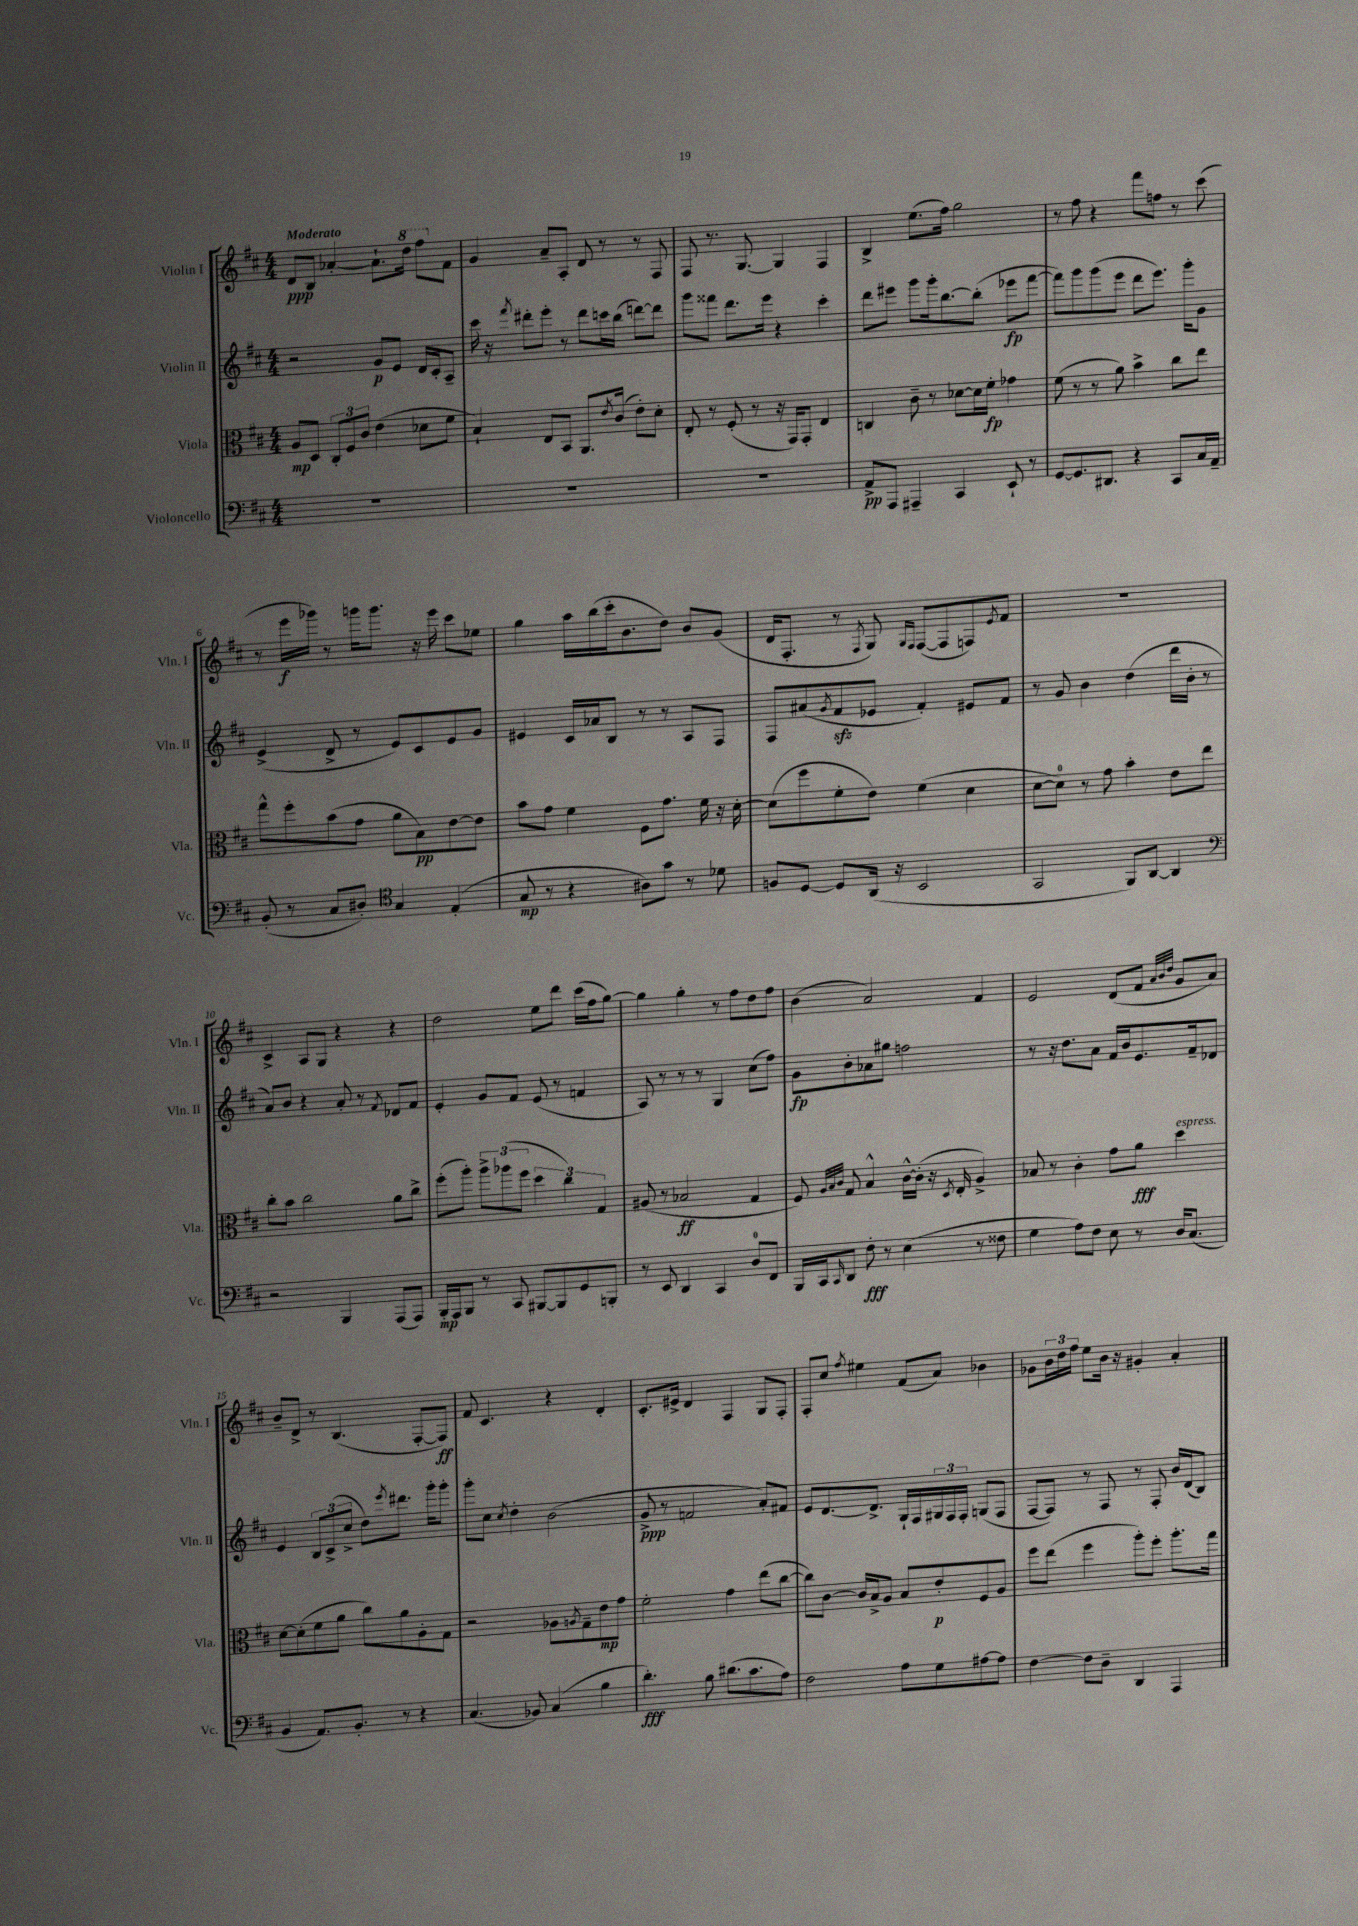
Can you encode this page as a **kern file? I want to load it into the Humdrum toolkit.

**kern	**dynam	**kern	**dynam	**kern	**dynam	**kern	**dynam
*part4	*part4	*part3	*part3	*part2	*part2	*part1	*part1
*staff4	*staff4	*staff3	*staff3	*staff2	*staff2	*staff1	*staff1
*I"Violoncello	*	*I"Viola	*	*I"Violin II	*	*I"Violin I	*
*I'Vc.	*	*I'Vla.	*	*I'Vln. II	*	*I'Vln. I	*
*clefF4	*	*clefC3	*	*clefG2	*	*clefG2	*
*k[f#c#]	*	*k[f#c#]	*	*k[f#c#]	*	*k[f#c#]	*
*M4/4	*	*M4/4	*	*M4/4	*	*M4/4	*
=1	=1	=1	=1	=1	=1	=1	=1
!	!	!	!	!	!	!LO:TX:a:B:t=Moderato	!
1r	.	8A/L	mp	2r	.	8d/L	ppp
.	.	8D/J	.	.	.	8B/J	.
.	.	12C#'/L	.	.	.	[4a-X'/	.
.	.	12F#/	.	.	.	.	.
.	.	12c#/J	.	.	.	.	.
.	.	(4e\	.	8g/L	p	8.a-`\L]	.
.	.	.	.	8e/J	.	.	.
*	*	*	*	*	*	*8va	*
.	.	.	.	.	.	16ddd\Jk	.
.	.	8d-X\L	.	16d/LL	.	8fff#\L	.
.	.	.	.	16c#'/J	.	.	.
*	*	*	*	*	*	*X8va	*
.	.	8f#\J	.	8A~/J	.	8f#\J	.
=2	=2	=2	=2	=2	=2	=2	=2
1r	.	4B`/)	.	16ccc#\	.	4g/	.
.	.	.	.	16r	.	.	.
.	.	.	.	8qfff#/	.	.	.
.	.	.	.	8ddd#X'\L	.	.	.
.	.	8E/L	.	8eee'\J	.	8a~/L	.
.	.	8BB/J	.	8r	.	8A'/J	.
.	.	8.AA/L	.	8ddd#\L	.	8d/	.
.	.	.	.	16cccn\L	.	8r	.
.	.	8qe/	.	.	.	.	.
.	.	(16c#/Jk	.	(16bb\JJ	.	.	.
.	.	8e'\L)	.	[8dddn\L)	.	8r	.
.	.	8d'\J	.	8ddd\J]	.	8F#/	.
=3	=3	=3	=3	=3	=3	=3	=3
1r	.	8E'/	.	8ggg\L	.	8F#/	.
.	.	8r	.	8fff##X\J	.	8.r	.
.	.	(8F#'/	.	8.ddd\L	.	.	.
.	.	.	.	.	.	[8.G/	.
.	.	8r	.	.	.	.	.
.	.	.	.	16eee\Jk	.	.	.
.	.	16r	.	4r	.	4G/]	.
.	.	16GG/KL)	.	.	.	.	.
.	.	8GG'/J	.	.	.	.	.
.	.	4E/	.	4ccc#'\	.	4F#/	.
=4	=4	=4	=4	=4	=4	=4	=4
8AA^/L	pp	4Cn/	.	8ddd\L	.	4B^/	.
8AAA/J	.	.	.	8eee#X\J	.	.	.
4AAA#X~/	.	8c#~\	.	8ggg\L	.	(8.ee\L	.
.	.	8r	.	16ggg'\k	.	.	.
.	.	.	.	[8.bb\	.	16ff#\Jk)	.
4CC#/	.	[8d-X\L	.	.	.	2gg\	.
.	.	16d-\L]	.	(8bb'\J]	.	.	.
.	.	16f#'\JJ	fp	.	.	.	.
8EE`/	.	4g-X\	.	8eee-X\L	fp	.	.
8r	.	.	.	[8fff#\J	.	.	.
=5	=5	=5	=5	=5	=5	=5	=5
[8GG/L	.	(8f#\	.	8fff#\L])	.	8r	.
8.GG/]	.	8r	.	8ggg\	.	8ff#\	.
.	.	8r	.	(8ggg\	.	4r	.
8.DD#X/J	.	.	.	.	.	.	.
.	.	8a\)	.	8eee\J	.	.	.
4r	.	4b^\	.	8ddd\L	.	8fff#\L	.
.	.	.	.	8.eee\J)	.	8ffn\J	.
8CC#/L	.	8cc#\L	.	.	.	8r	.
.	.	.	.	16ggg'\KL	.	.	.
16C#/L	.	8ee\J	.	8g\J	.	(8ccc#\	.
16AA~/JJ	.	.	.	.	.	.	.
!!LO:LB:g=z
=6	=6	=6	=6	=6	=6	=6	=6
(8BB'/	.	8gg^^\L	.	(4e^/	.	8r	.
8r	.	8ff#'\	.	.	.	16eee\LL	f
.	.	.	.	.	.	16ggg-X\JJ)	.
8C#/L	.	(8b\	.	8d^/	.	8r	.
8D#X'/J)	.	8g\J	.	8r	.	16gggn\KL	.
.	.	.	.	.	.	8.ggg\J	.
*clefC4	*	*	*	*	*	*	*
4G/	.	8a\L	.	8e/L)	.	.	.
.	.	8B\)	pp	8c#/	.	16r	.
.	.	.	.	.	.	16eee\	.
(4E'/	.	[8e\	.	8e/	.	8ccc#\L	.
.	.	8e\J]	.	8g/J	.	8ee-X\J	.
=7	=7	=7	=7	=7	=7	=7	=7
8G/	mp	8b\L	.	4e#X/	.	4gg\	.
8r	.	8g\J	.	.	.	.	.
4r	.	4f#\	.	16c#/LL	.	16aa\LL	.
.	.	.	.	16a-X/J	.	(16bb\	.
.	.	.	.	8B/J	.	16ccc#'\J	.
.	.	.	.	.	.	8.b\	.
8A#X\L)	.	8F#\L	.	8r	.	.	.
8g\J	.	8.g\J	.	8r	.	8dd\J)	.
8r	.	.	.	8A/L	.	8b/L	.
.	.	16f#\	.	.	.	.	.
8d-X\	.	16r	.	8F#/J	.	(8g/J	.
.	.	[16d'\	.	.	.	.	.
=8	=8	=8	=8	=8	=8	=8	=8
8Fn/L	.	(8d\L]	.	8F#/L	.	16d/KL	.
.	.	.	.	.	.	8.F#'/J	.
[8D/J	.	8ff#\	.	(8a#X/	.	.	.
.	.	.	.	8qg/	.	.	.
8D/L]	.	8f#'\	.	8f#zz/	.	8r	.
.	.	.	.	.	.	8qF#/	.
(16AA/Jk	.	8e\J)	.	8e-X/J	.	8G/)	.
16r	.	.	.	.	.	.	.
.	.	.	.	.	.	16qqG/LL	.
.	.	.	.	.	.	16qqF#/JJ	.
2BB/	.	(4f#\	.	4f#'/)	.	([8F#/L	.
.	.	.	.	.	.	8F#/]	.
.	.	4d\	.	8e#X/L	.	8Fn/)	.
.	.	.	.	.	.	8qe/	.
.	.	.	.	8f#/J	.	8f#/J	.
=9	=9	=9	=9	=9	=9	=9	=9
2GG/	.	[8d\L	.	8r	.	1r	.
.	.	8d\J])	.	8g/	.	.	.
.	.	8r	.	4b\	.	.	.
.	.	8g\	.	.	.	.	.
8FF#/L)	.	4b'\	.	(4dd\	.	.	.
[8AA/J	.	.	.	.	.	.	.
4AA/]	.	8e\L	.	16ddd\LL	.	.	.
.	.	.	.	16b'\JJ	.	.	.
.	.	8ee\J	.	8r	.	.	.
!!LO:LB:g=z
=10	=10	=10	=10	=10	=10	=10	=10
*clefF4	*	*	*	*	*	*	*
2r	.	8cc#'\L	.	8a/L)	.	4c#^/	.
.	.	8b\J	.	8b/J	.	.	.
.	.	2cc#\	.	4r	.	8A/L	.
.	.	.	.	.	.	8G/J	.
4BBB/	.	.	.	8a'/	.	4r	.
.	.	.	.	8r	.	.	.
.	.	.	.	8qf#/	.	.	.
(8AAA/L	.	8a\L	.	8d-X/L	.	4r	.
8AAA/J)	.	8cc#^\J	.	8f#/J	.	.	.
=11	=11	=11	=11	=11	=11	=11	=11
16BBB'/LL	mp	(8ff#'\L	.	4e'/	.	2dd\	.
16AAA/J	.	.	.	.	.	.	.
8BBB/J	.	8aa'\J)	.	.	.	.	.
8r	.	12aa^\L	.	8g/L	.	.	.
.	.	(12aa-X\	.	.	.	.	.
8CC#/	.	.	.	8f#/J	.	.	.
.	.	12ff#\J	.	.	.	.	.
[8BBB#X/L	.	6dd\	.	(8e/	.	8ee\L	.
8BBB#/]	.	.	.	8r	.	8ddd\J	.
.	.	6cc#\)	.	.	.	.	.
8GG/	.	.	.	4fn/	.	(16ccc#\LL	.
.	.	.	.	.	.	16ff#\J	.
.	.	6G/	.	.	.	.	.
8BBBn'/J	.	.	.	.	.	[8gg\J)	.
=12	=12	=12	=12	=12	=12	=12	=12
8r	.	(8A#X/	.	8A/)	.	4gg\]	.
8EE/	.	8r	.	8r	.	.	.
4DD/	.	2B-X/	ff	8r	.	4gg'\	.
.	.	.	.	8r	.	.	.
4CC#/	.	.	.	4G/	.	8r	.
.	.	.	.	.	.	8ff#\L	.
8D/L	.	4G/	.	(8cc#\L	.	8dd\	.
8FF#/J	.	.	.	8ff#\J)	.	8ff#\J	.
=13	=13	=13	=13	=13	=13	=13	=13
16BBB/LL	.	8F#/)	.	8g\L	fp	(4b\	.
16CC#/J	.	.	.	.	.	.	.
.	.	32qqA/LLL	.	.	.	.	.
.	.	32qqB/	.	.	.	.	.
16qqCC#/	.	32qqc#/JJJ	.	.	.	.	.
8DD/J	.	8G/	.	8b'\	.	.	.
8F#'\	fff	4B^^/	.	8a-X\	.	2a/)	.
8r	.	.	.	8gg#X\J	.	.	.
(4E\	.	[16c#^^\LL	.	2ffn\	.	.	.
.	.	(16c#'\JJ]	.	.	.	.	.
.	.	16r	.	.	.	.	.
.	.	8qD/	.	.	.	.	.
.	.	16E'/	.	.	.	.	.
8r	.	4A^/)	.	.	.	4f#/	.
8F##X\	.	.	.	.	.	.	.
=14	=14	=14	=14	=14	=14	=14	=14
4G\	.	8B-X/	.	8r	.	2e/	.
.	.	8r	.	16r	.	.	.
.	.	.	.	8.dd\L	.	.	.
8A\L)	.	4c#'\	.	.	.	.	.
8F#\J	.	.	.	8a\J	.	.	.
8E\	.	8g\L	.	16f#/LL	.	(8d/L	.
.	.	.	.	16b/J	.	.	.
8r	.	8a\J	fff	8.e/	.	8f#/J	.
.	.	.	.	.	.	32qqa/LLL	.
.	.	.	.	.	.	32qqb/	.
.	.	.	.	.	.	32qqdd/JJJ	.
!	!	!LO:TX:a:i:t=espress.	!	!	!	!	!
16D/KL	.	4dd\	.	.	.	8g/L	.
(8.C#/J	.	.	.	16f#~/k	.	.	.
.	.	.	.	8d-X/J	.	8a/J)	.
!!LO:LB:g=z
=15	=15	=15	=15	=15	=15	=15	=15
4BB/	.	[8d\L	.	4e/	.	8b~/L	.
.	.	(8d'\]	.	.	.	8d^/J	.
8.AA/L)	.	8f#\	.	12B/L	.	8r	.
.	.	.	.	(12c#^/	.	.	.
.	.	8a\J	.	.	.	(4.B/	.
.	.	.	.	12cc#^/J	.	.	.
8.BB'/J	.	.	.	.	.	.	.
.	.	8cc#\L)	.	8dd\L)	.	.	.
.	.	.	.	8qeee/	.	.	.
8r	.	8a\	.	8.ddd#X\J	.	.	.
4r	.	8A'\	.	.	.	[8F#'/L	.
.	.	.	.	16ggg'\KL	.	.	.
.	.	8G\J	.	8ggg'\J	.	8F#/J])	ff
=16	=16	=16	=16	=16	=16	=16	=16
(4.C#/	.	2r	.	8ggg'\L	.	8f#/	.
.	.	.	.	8cc#\J	.	4.c#/	.
.	.	.	.	8qcc#/	.	.	.
.	.	.	.	4dd'\	.	.	.
8BB-X/)	.	.	.	.	.	.	.
(4C#/	.	8A-X\L	.	(2b\	.	4r	.
.	.	8qAn/	.	.	.	.	.
.	.	8G~\	.	.	.	.	.
4B\	.	8e\	mp	.	.	4d'/	.
.	.	8g\J	.	.	.	.	.
=17	=17	=17	=17	=17	=17	=17	=17
4.d'\)	fff	2f#'\	.	8g^/	ppp	8.c#'/L	.
.	.	.	.	8r	.	.	.
.	.	.	.	.	.	16e#X^/Jk	.
.	.	.	.	2fn/	.	4d/	.
8B\	.	.	.	.	.	.	.
(8.d#X\L	.	4g\	.	.	.	4F#/	.
8.c#\	.	.	.	.	.	.	.
.	.	(8ee\L	.	8a'/L)	.	8G/L	.
8A\J)	.	[8cc#\J	.	8f#X/J	.	8F#'/J	.
=18	=18	=18	=18	=18	=18	=18	=18
2F#\	.	8cc#\L])	.	8e/L	.	8F#'/L	.
.	.	[8c#\J	.	[8.d/	.	8cc#/J	.
.	.	.	.	.	.	8qff#/	.
.	.	16c#/LL]	.	.	.	4ee#X\	.
.	.	16B^/J	.	8.d^/J]	.	.	.
.	.	8A/J	.	.	.	.	.
8A\L	.	8B/L	.	16G`/LL	.	(8f#/L	.
.	.	.	.	16F#/	.	.	.
8G\	.	8e'/	p	24G#X/	.	8a/J)	.
.	.	.	.	24F#/	.	.	.
.	.	.	.	24F#'/JJ	.	.	.
[8A#X\	.	8F#/	.	(8Gn/L	.	4b-X\	.
8A#\J]	.	8A/J	.	8F#/J	.	.	.
=19	=19	=19	=19	=19	=19	=19	=19
[4F#\	.	8ff#\L	.	[8F#/L	.	8g-X\L	.
.	.	(8ee\J	.	8F#/J])	.	24b\L	.
.	.	.	.	.	.	24dd\	.
.	.	.	.	.	.	24ff#\JJ	.
8F#\L]	.	4ff#\	.	8r	.	8ee\L	.
8D~\J	.	.	.	8F#/	.	16b\Jk	.
.	.	.	.	.	.	16r	.
4DD/	.	8aa'\L)	.	8r	.	4g#X'/	.
.	.	8ff#'\J	.	8F#'/	.	.	.
4AAA/	.	8.aa'\L	.	16b/LL	.	4a'/	.
.	.	.	.	(16d/J	.	.	.
.	.	.	.	8B/J)	.	.	.
.	.	16gg\Jk	.	.	.	.	.
==	==	==	==	==	==	==	==
*-	*-	*-	*-	*-	*-	*-	*-
